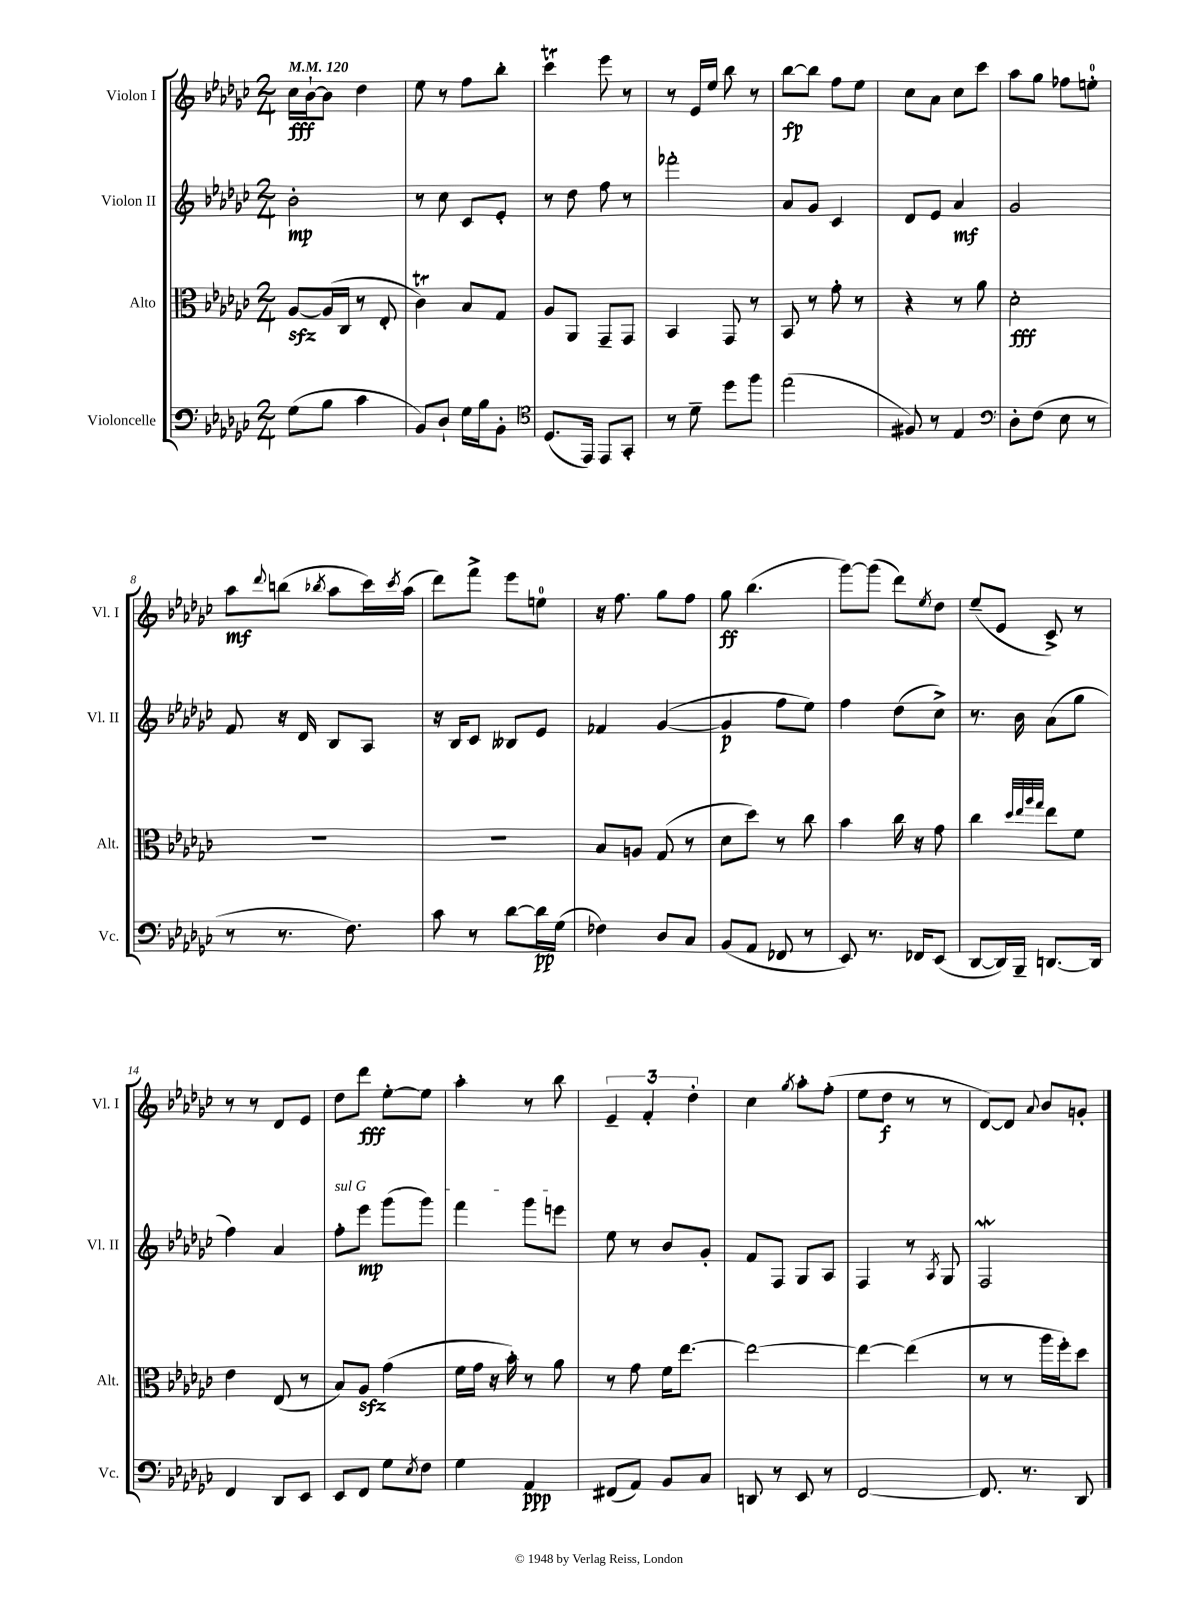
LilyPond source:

<<
\new StaffGroup <<
\new Staff = "s0" \with { instrumentName = "Violon I" shortInstrumentName = "Vl. I" } {
    \clef treble \key ges \major \numericTimeSignature \time 2/4 \tempo 4 = 120
    ces''16\fff bes'16~-! bes'8 des''4 |
    ees''8 r8 f''8 bes''8-. |
    ces'''4\trill ees'''8 r8 |
    r8 ees'16 ees''16 bes''8 r8 |
    bes''8~\fp bes''8 f''8 ees''8 |
    ces''8 aes'8 ces''8 ces'''8 |
    aes''8 ges''8 fes''8 e''8-0-. |
    aes''8\mf \appoggiatura { des'''8 } b''8( \acciaccatura { bes''8 } aes''8 ces'''16) \acciaccatura { ces'''8 } aes''16( |
    des'''8) f'''8-> ees'''8 e''8-0 |
    r16 f''8. ges''8 f''8 |
    ges''8\ff bes''4.( |
    ges'''8~) ges'''8( des'''8) \acciaccatura { ees''8 } des''8 |
    ees''8--( ees'8 ces'8->) r8 |
    r8 r8 des'8 ees'8 |
    des''8 des'''8\fff ees''8~-. ees''8 |
    aes''4-. r8 bes''8 |
    \tuplet 3/2 { ees'4-- f'4-. des''4-. } |
    ces''4 \acciaccatura { ges''8 } aes''8-. f''8-.( |
    ees''8 des''8\f r8 r8 |
    des'8~) des'8 \appoggiatura { aes'8 } bes'8 g'8-. \bar "|." |
}
\new Staff = "s1" \with { instrumentName = "Violon II" shortInstrumentName = "Vl. II" } {
    \clef treble \key ges \major \numericTimeSignature \time 2/4
    bes'2-.\mp |
    r8 ces''8 ces'8 ees'8-. |
    r8 des''8 f''8 r8 |
    fes'''2-. |
    aes'8 ges'8 ces'4 |
    des'8 ees'8 aes'4\mf |
    ges'2 |
    f'8 r16 des'16 bes8 aes8 |
    r16 bes16 ces'8 beses8 ees'8 |
    fes'4 ges'4~( |
    ges'4\p f''8 ees''8) |
    f''4 des''8( ces''8->) |
    r8. bes'16 aes'8( ges''8 |
    f''4) aes'4 |
    \once \override TextSpanner.bound-details.left.text = \markup { \italic "sul G" } f''8-.\startTextSpan ees'''8\mp ges'''8( ges'''8) |
    f'''4 ges'''8 e'''8\stopTextSpan |
    ees''8 r8 bes'8 ges'8-. |
    f'8 f8 ges8 aes8 |
    f4 r8 \acciaccatura { aes8 } ges8 |
    f2\mordent \bar "|." |
}
\new Staff = "s2" \with { instrumentName = "Alto" shortInstrumentName = "Alt." } {
    \clef alto \key ges \major \numericTimeSignature \time 2/4
    aes8~\sfz aes16( ces16 r8 ees8-. |
    ces'4\trill) bes8 ges8 |
    aes8 aes,8 ges,8-- ges,8 |
    bes,4 ges,8 r8 |
    bes,8 r8 ges'8-. r8 |
    r4 r8 aes'8 |
    des'2-.\fff |
    r2 |
    R2 |
    bes8 a8 ges8( r8 |
    des'8 des''8) r8 ces''8 |
    bes'4 ces''16 r16 ges'8 |
    ces''4 \grace { des''32 ees''32 aes''32 ges''32 } ees''8 f'8 |
    ees'4 ees8( r8 |
    bes8) aes8\sfz ges'4( |
    f'16 ges'16 r16 bes'16-.) r8 aes'8 |
    r8 ges'8 f'16 ees''8.~ |
    ees''2~ |
    ees''4~ ees''4( |
    r8 r8 aes''16 f''16-.) des''8 \bar "|." |
}
\new Staff = "s3" \with { instrumentName = "Violoncelle" shortInstrumentName = "Vc." } {
    \clef bass \key ges \major \numericTimeSignature \time 2/4
    ges8( bes8 ces'4 |
    bes,8) des8-! ges16 bes16 bes,8-. |
    \clef tenor des8.( ees,16) ees,8 ges,8-. |
    r8 des'8-- des''8 f''8 |
    ees''2( |
    fis8) r8 ees4 |
    \clef bass des8-. f8( ees8 r8 |
    r8 r8. f8.) |
    ces'8 r8 des'8~ des'16\pp ges16( |
    fes4) des8 ces8 |
    bes,8( aes,8 fes,8 r8 |
    ees,8) r8. fes,16 ees,8( |
    des,8~ des,16) bes,,16-- d,8.~ d,16 |
    f,4 des,8 ees,8 |
    ees,8 f,8 ges8 \acciaccatura { ees8 } f8 |
    ges4 aes,4\ppp |
    fis,8( aes,8) bes,8 ces8 |
    d,8 r8 ees,8 r8 |
    f,2~ |
    f,8. r8. des,8 \bar "|." |
}
>>
>>
